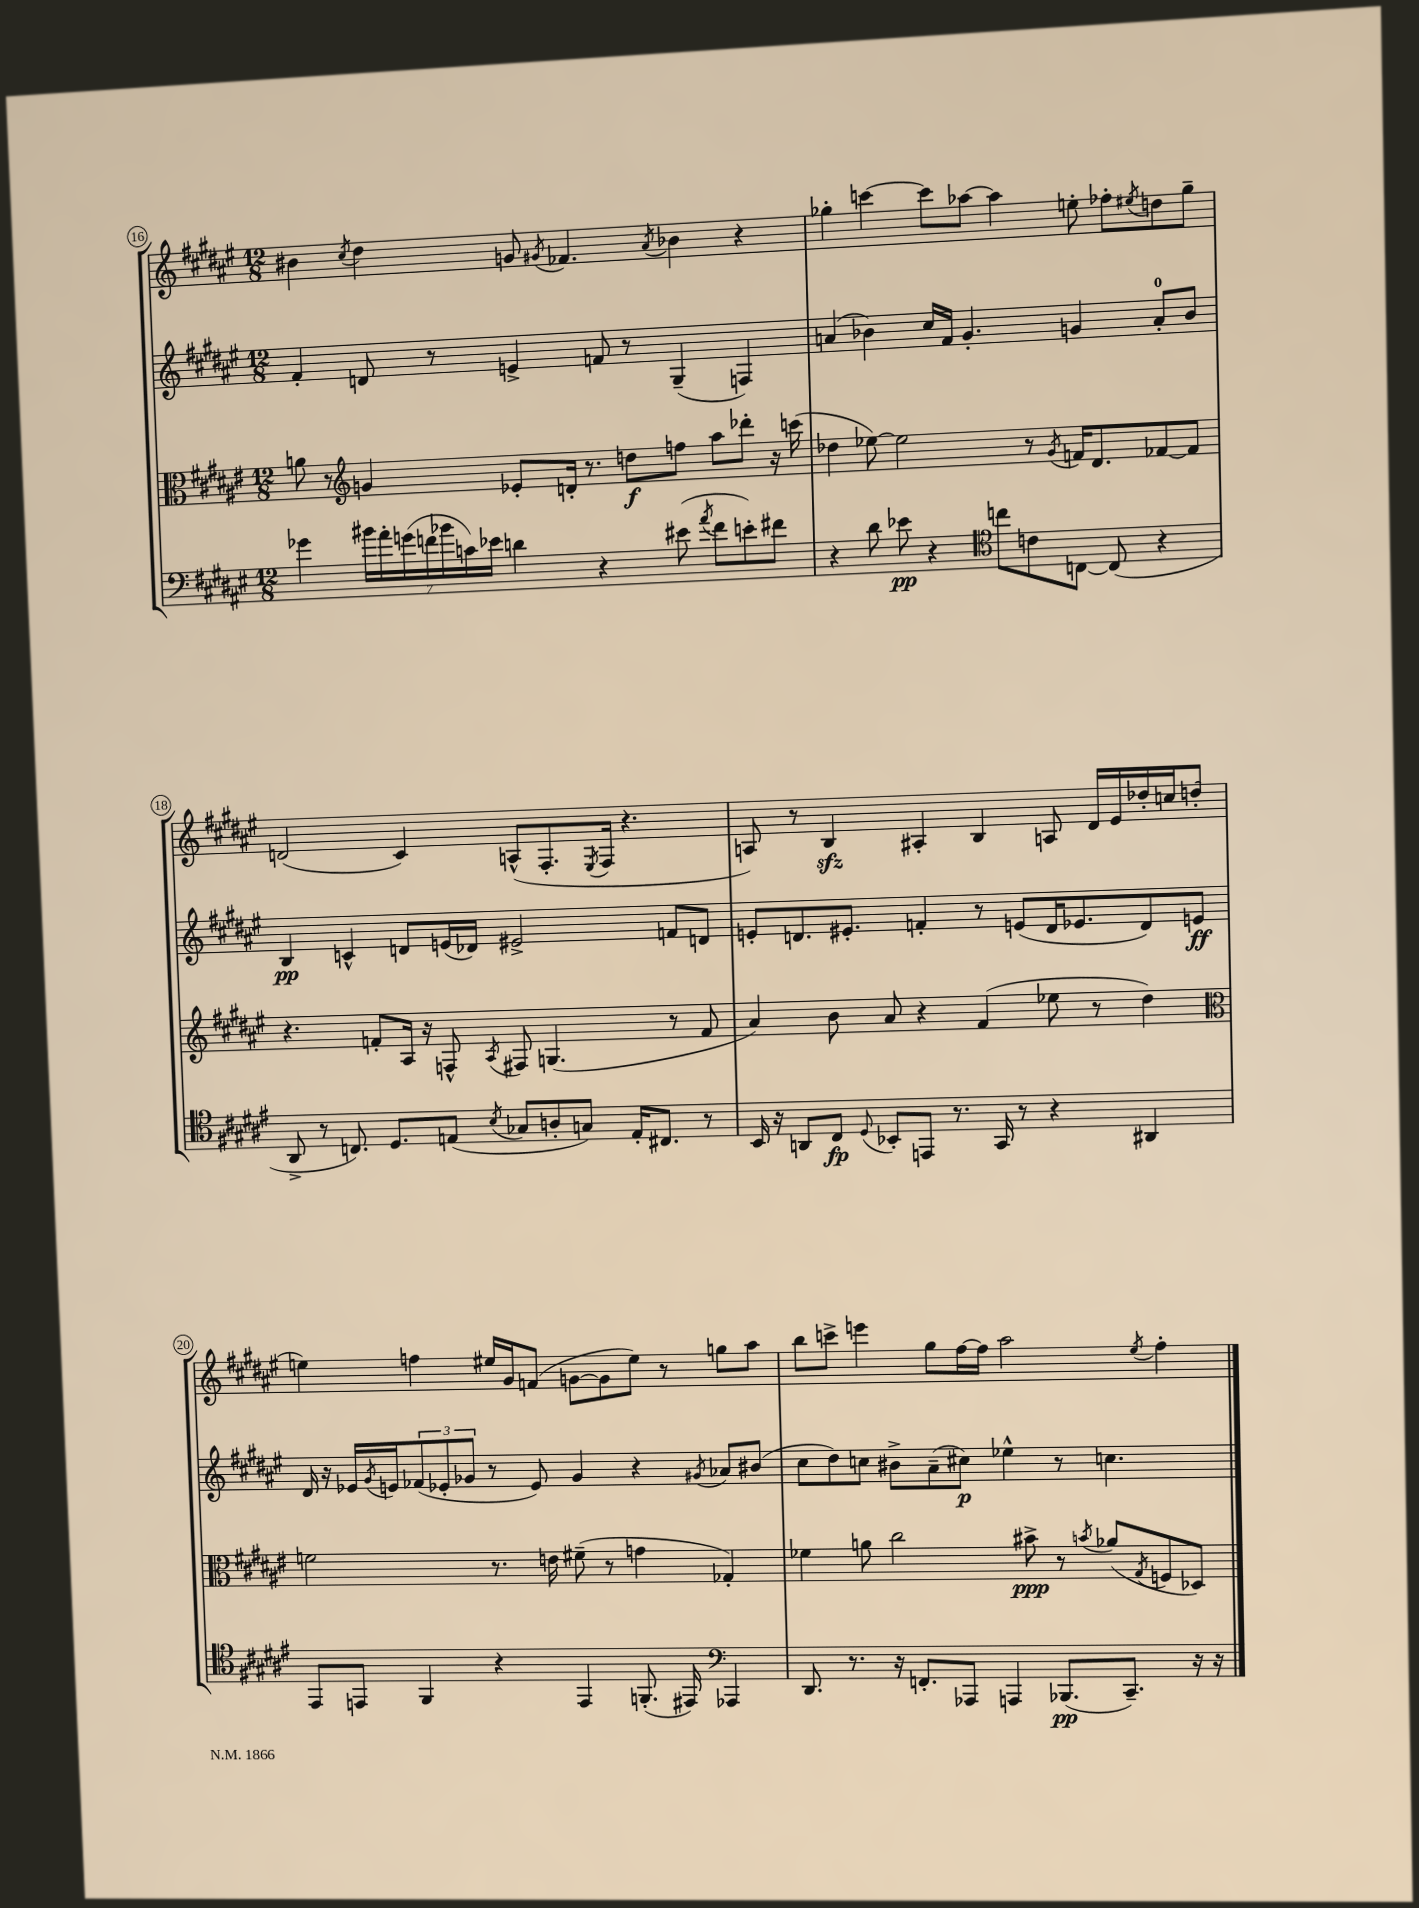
<<
\new StaffGroup <<
\new Staff = "s0" {
    \clef treble \key fis \major \numericTimeSignature \time 12/8
    bis'4 \acciaccatura { cis''8 } dis''4 g'8 \acciaccatura { gis'8 } fes'4. \acciaccatura { ais'8 } bes'4 r4 |
    ges''4-. c'''4~ c'''8 aes''8~ aes''4 e''8-. fes''8-. \acciaccatura { eis''8 } d''8 ges''8-- |
    d'2( cis'4) a8-^( fis8.-. \acciaccatura { eis8 } fis16 r4. |
    a8) r8 b4\sfz ais4-. b4 a8 dis'16 eis'16 des''16-. c''16 d''8-.( |
    e''4) f''4 eis''16 gis'16 f'8( g'8~ g'8 eis''8) r8 g''8 ais''8 |
    b''8 c'''8-> e'''4 gis''8 fis''16~ fis''16 ais''2 \acciaccatura { eis''8 } fis''4-. \bar "|." |
}
\new Staff = "s1" {
    \clef treble \key fis \major \numericTimeSignature \time 12/8
    fis'4-. d'8 r8 e'4-> f'8 r8 gis4--( f4) |
    a'4( bes'4) cis''16 fis'16 gis'4.-. g'4 a'8-0-. bes'8 |
    b4\pp c'4-^ d'8 e'16( des'16) eis'2-> f'8 d'8 |
    e'8-. d'8. eis'8.-. f'4-. r8 e'8( d'16 ees'8. d'8) e'8\ff |
    dis'16 r16 ees'16 \acciaccatura { gis'8 } e'16 \tuplet 3/2 { fes'8( ees'8-. ges'8 } r8 ees'8) ges'4 r4 \acciaccatura { gis'8 } aes'8 bis'8( |
    cis''8 dis''8) c''8 bis'8-> ais'8--( cis''8\p) ees''4-^ r8 c''4. \bar "|." |
}
\new Staff = "s2" {
    \clef alto \key fis \major \numericTimeSignature \time 12/8
    a'8 r8 \clef treble g'4 ees'8-. d'16-. r8. d''8\f f''8 ais''8 des'''8-. r16 c'''16( |
    des''4 ees''8~) ees''2 r8 \acciaccatura { gis'8 } f'16 dis'8. fes'8~ fes'8 |
    r4. f'8-. ais16 r16 f8-^ \acciaccatura { ais8 } fis8 g4.( r8 f'8 |
    ais'4) b'8 ais'8 r4 fis'4( ees''8 r8 dis''4) |
    \clef alto f'2 r8. e'16 fis'8--( r8 g'4 ges4-.) |
    fes'4 a'8 cis''2 bis'8->\ppp r8 \acciaccatura { b'8 } aes'8( \acciaccatura { gis8 } f8 des8) \bar "|." |
}
\new Staff = "s3" {
    \clef bass \key fis \major \numericTimeSignature \time 12/8
    ges'4 \tuplet 7/4 { bis'16 ais'16-. g'16( f'16 bes'16 c'16) ees'16 } d'4 r4 eis'8( \acciaccatura { ais'8 } f'8 e'8-.) fis'8 |
    r4 dis'8 ees'8\pp r4 \clef tenor c''8 c'8 c8~ c8( r4 |
    ais,8-> r8 c8.) dis8. e8( \acciaccatura { b8 } ges8 a8-. g8) e16-. cis8. r8 |
    b,16 r16 a,8 cis8\fp \appoggiatura { dis8 } bes,8-. e,8 r8. gis,16 r8 r4 ais,4 |
    eis,8 e,8 fis,4 r4 e,4 f,8.-.( eis,16) \clef bass aes,,4 |
    dis,8. r8. r16 f,8.-. aes,,8 a,,4 bes,,8.\pp( cis,8.--) r16 r16 \bar "|." |
}
>>
>>
\layout { \context { \Score currentBarNumber = #16 \override BarNumber.stencil = #(make-stencil-circler 0.1 0.3 ly:text-interface::print) } }
